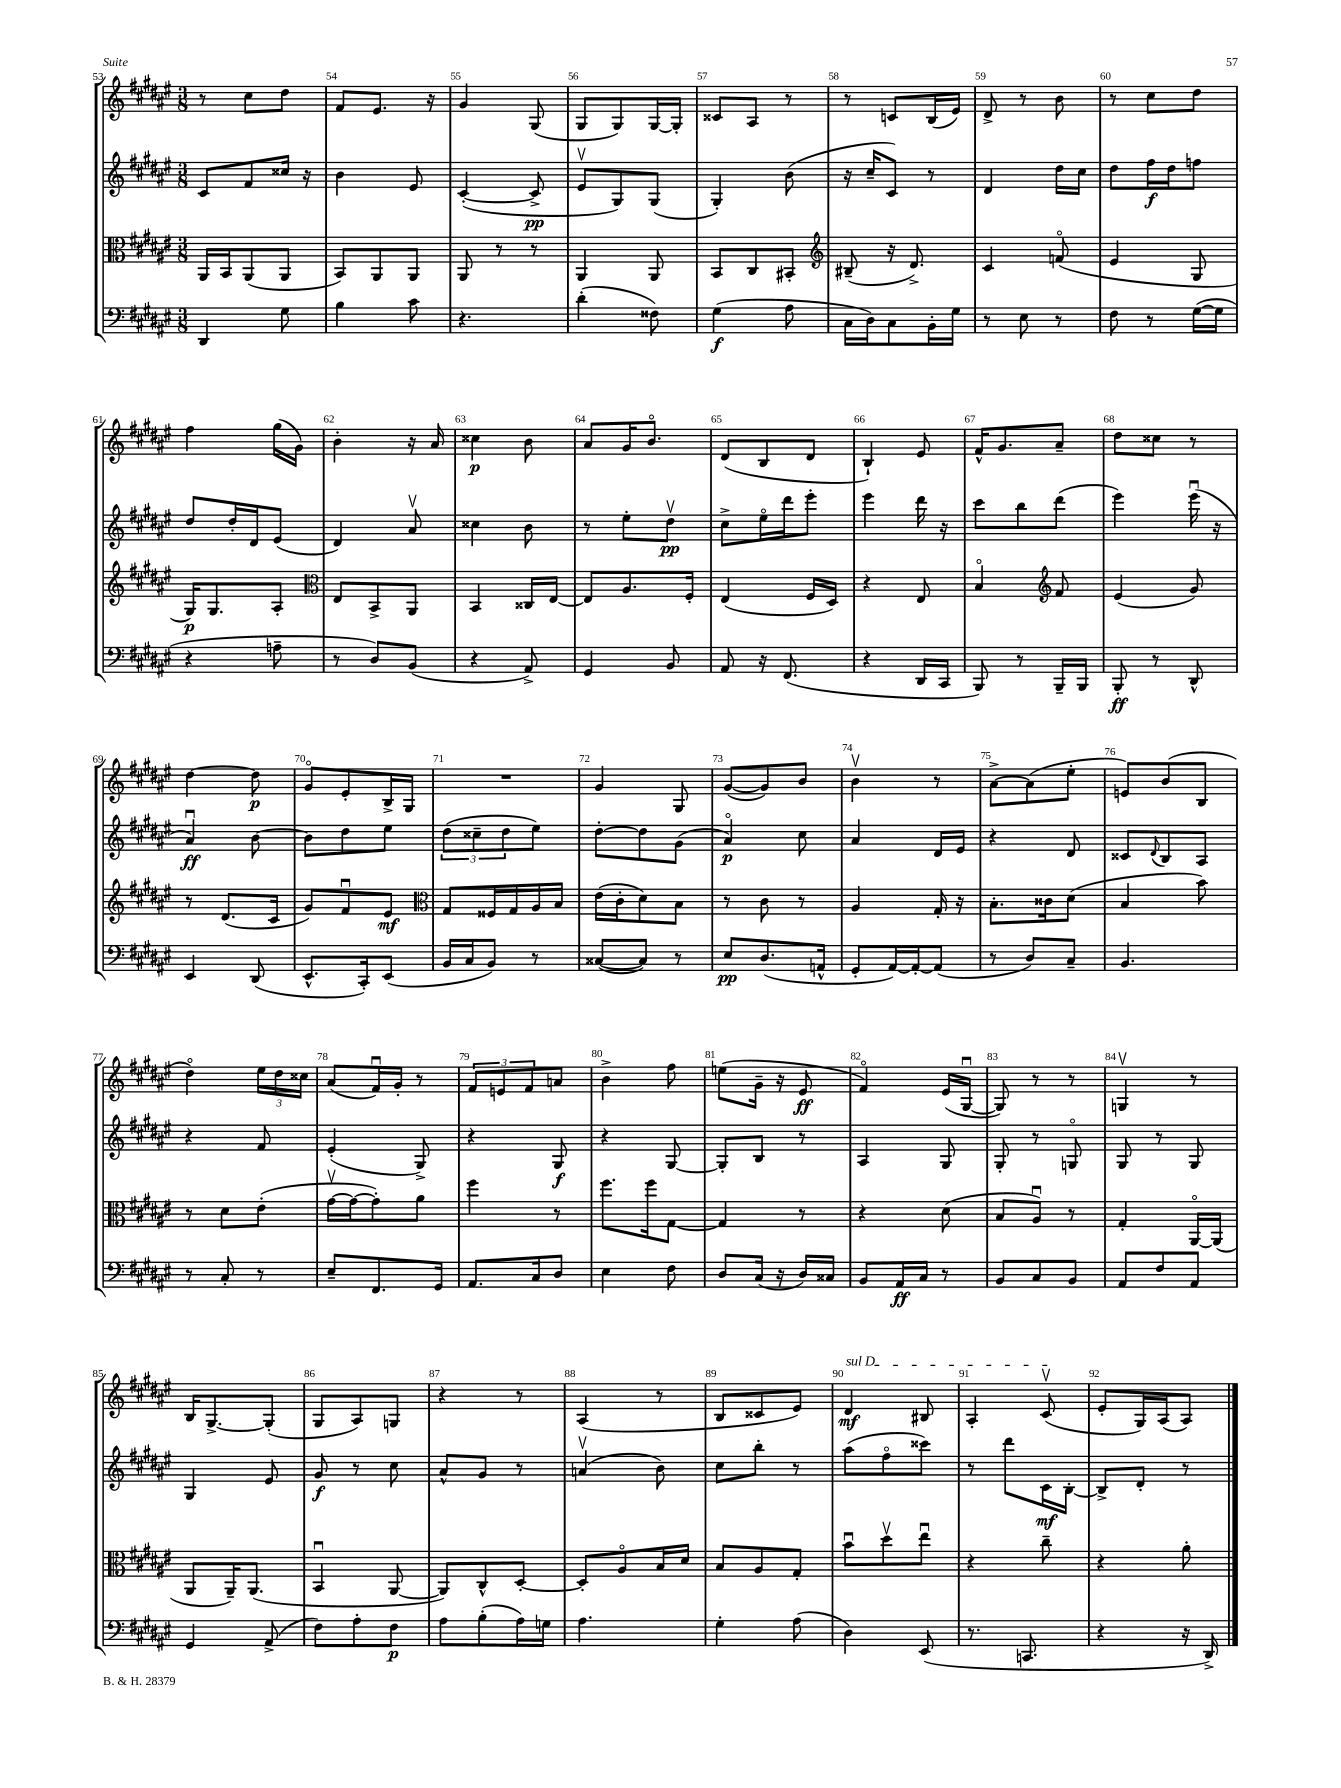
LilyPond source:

<<
\new StaffGroup <<
\new Staff = "s0" {
    \clef treble \key fis \major \numericTimeSignature \time 3/8
    r8 cis''8 dis''8 |
    fis'8 eis'8. r16 |
    gis'4 gis8( |
    gis8 gis8) gis16~ gis16-. |
    cisis'8 ais8 r8 |
    r8 c'8 b16( eis'16) |
    dis'8-> r8 b'8 |
    r8 cis''8 dis''8 |
    fis''4 gis''16( gis'16) |
    b'4-. r16 ais'16 |
    cisis''4\p b'8 |
    ais'8 gis'16 b'8.\flageolet |
    dis'8( b8 dis'8 |
    b4-!) eis'8 |
    fis'16-^ gis'8. ais'8-- |
    dis''8 cisis''8 r8 |
    dis''4~ dis''8\p |
    gis'8\flageolet eis'8-. b16-> gis16 |
    R4. |
    gis'4 gis8 |
    gis'8~( gis'8) b'8 |
    b'4\upbow r8 |
    ais'8~-> ais'8( eis''8-. |
    e'8) b'8( b8 |
    dis''4\flageolet) \tuplet 3/2 { eis''16 dis''16 cisis''16 } |
    ais'8( fis'16\downbow) gis'16-. r8 |
    \tuplet 3/2 { fis'8 e'8 fis'8 } a'8 |
    b'4-> fis''8 |
    e''8( gis'16-- r16 eis'8\ff |
    fis'4\flageolet) eis'16( gis16~\downbow |
    gis8) r8 r8 |
    g4\upbow r8 |
    b16 gis8.~-> gis8-.( |
    gis8 ais8) g8 |
    r4 r8 |
    ais4( r8 |
    b8 cisis'8 eis'8) |
    \once \override TextSpanner.bound-details.left.text = \markup { \italic "sul D" } dis'4\mf\startTextSpan bis8 |
    ais4-. cis'8\upbow\stopTextSpan( |
    eis'8-. gis16) ais16( ais8) \bar "|." |
}
\new Staff = "s1" {
    \clef treble \key fis \major \numericTimeSignature \time 3/8
    cis'8 fis'8 cisis''16 r16 |
    b'4 eis'8 |
    cis'4~-.( cis'8->\pp |
    eis'8\upbow gis8) gis8( |
    gis4-.) b'8( |
    r16 cis''16-- cis'8) r8 |
    dis'4 dis''16 cis''16 |
    dis''8 fis''16\f dis''16 f''8 |
    dis''8 dis''16-. dis'16 eis'8( |
    dis'4) ais'8\upbow |
    cisis''4 b'8 |
    r8 eis''8-. dis''8\upbow\pp |
    cis''8-> eis''16\flageolet dis'''16 eis'''8-. |
    eis'''4 dis'''16 r16 |
    cis'''8 b''8 dis'''8( |
    eis'''4) eis'''16\downbow( r16 |
    ais'4\downbow\ff) b'8~ |
    b'8 dis''8 eis''8 |
    \tuplet 3/2 { dis''8( cisis''8-- dis''8 } eis''8) |
    dis''8~-. dis''8 gis'8( |
    ais'4\flageolet\p) cis''8 |
    ais'4 dis'16 eis'16 |
    r4 dis'8 |
    cisis'8 \appoggiatura { dis'8 } b8 ais8 |
    r4 fis'8 |
    eis'4-.( gis8->) |
    r4 gis8\f |
    r4 gis8~ |
    gis8-. b8 r8 |
    ais4 gis8 |
    gis8-. r8 g8\flageolet |
    gis8 r8 gis8 |
    gis4 eis'8 |
    gis'8\f r8 cis''8 |
    ais'8-^ gis'8 r8 |
    a'4\upbow( b'8) |
    cis''8 b''8-. r8 |
    ais''8( fis''8\flageolet cisis'''8) |
    r8 dis'''8 cis'16\mf b16~-. |
    b8-> dis'8-. r8 \bar "|." |
}
\new Staff = "s2" {
    \clef alto \key fis \major \numericTimeSignature \time 3/8
    ais,16 b,16 ais,8( ais,8 |
    b,8) ais,8 ais,8 |
    ais,8 r8 r8 |
    ais,4 ais,8 |
    b,8 cis8 bis,8-. |
    \clef treble bis8--( r16 dis'8.->) |
    cis'4 f'8\flageolet( |
    eis'4 gis8 |
    gis16\p) gis8. ais8-. |
    \clef alto eis8 b,8-> ais,8 |
    b,4 cisis16 eis16~ |
    eis8 ais8. fis16-. |
    eis4( fis16 dis16) |
    r4 eis8 |
    b4\flageolet \clef treble fis'8 |
    eis'4( gis'8) |
    r8 dis'8.( cis'16 |
    gis'8) fis'8\downbow eis'8\mf |
    \clef alto gis8 fisis16 gis16 ais16 b16 |
    eis'16( cis'16-. dis'8) b8 |
    r8 cis'8 r8 |
    ais4 gis16-. r16 |
    b8.-. cisis'16 dis'8( |
    b4 b'8) |
    r8 dis'8 eis'8-.( |
    gis'16~\upbow gis'16~ gis'8-.) ais'8 |
    fis''4 r8 |
    fis''8. fis''16 gis8~ |
    gis4 r8 |
    r4 dis'8( |
    b8 ais8\downbow) r8 |
    gis4-. ais,16~\flageolet ais,16( |
    ais,8 ais,16--) ais,8.( |
    b,4\downbow ais,8~ |
    ais,8) cis8-^ dis8~-. |
    dis8-. ais8\flageolet b16 dis'16 |
    b8 ais8 gis8-. |
    b'8\downbow dis''8\upbow eis''8\downbow |
    r4 cis''8-- |
    r4 ais'8-. \bar "|." |
}
\new Staff = "s3" {
    \clef bass \key fis \major \numericTimeSignature \time 3/8
    dis,4 gis8 |
    b4 cis'8 |
    r4. |
    dis'4-.( fisis8) |
    gis4\f( ais8 |
    cis16 dis16) cis8 b,16-. gis16 |
    r8 eis8 r8 |
    fis8 r8 gis16~( gis16 |
    r4 a8-- |
    r8 dis8) b,8( |
    r4 ais,8->) |
    gis,4 b,8 |
    ais,8 r16 fis,8.( |
    r4 dis,16 cis,16 |
    b,,8) r8 b,,16-- b,,16 |
    b,,8-.\ff r8 dis,8-^ |
    eis,4 dis,8( |
    eis,8.-^ cis,16-.) eis,8( |
    b,16 cis16 b,8) r8 |
    cisis8~( cisis8) r8 |
    eis8\pp dis8.( a,16-^ |
    gis,8-. ais,16~) ais,16~-. ais,8( |
    r8 dis8) cis8-- |
    b,4. |
    r8 cis8-. r8 |
    eis8-- fis,8. gis,16 |
    ais,8. cis16 dis8 |
    eis4 fis8 |
    dis8 cis16( r16 dis16) cisis16 |
    b,8 ais,16\ff cis16 r8 |
    b,8 cis8 b,8 |
    ais,8 fis8 ais,8 |
    gis,4 ais,8->( |
    fis8) ais8-. fis8\p |
    ais8 b8-.( ais16) g16 |
    ais4. |
    gis4-. ais8( |
    dis4) eis,8( |
    r8. c,8. |
    r4 r16 dis,16->) \bar "|." |
}
>>
>>
\layout { \context { \Score currentBarNumber = #53 \override BarNumber.break-visibility = ##(#f #t #t) barNumberVisibility = #all-bar-numbers-visible } }
